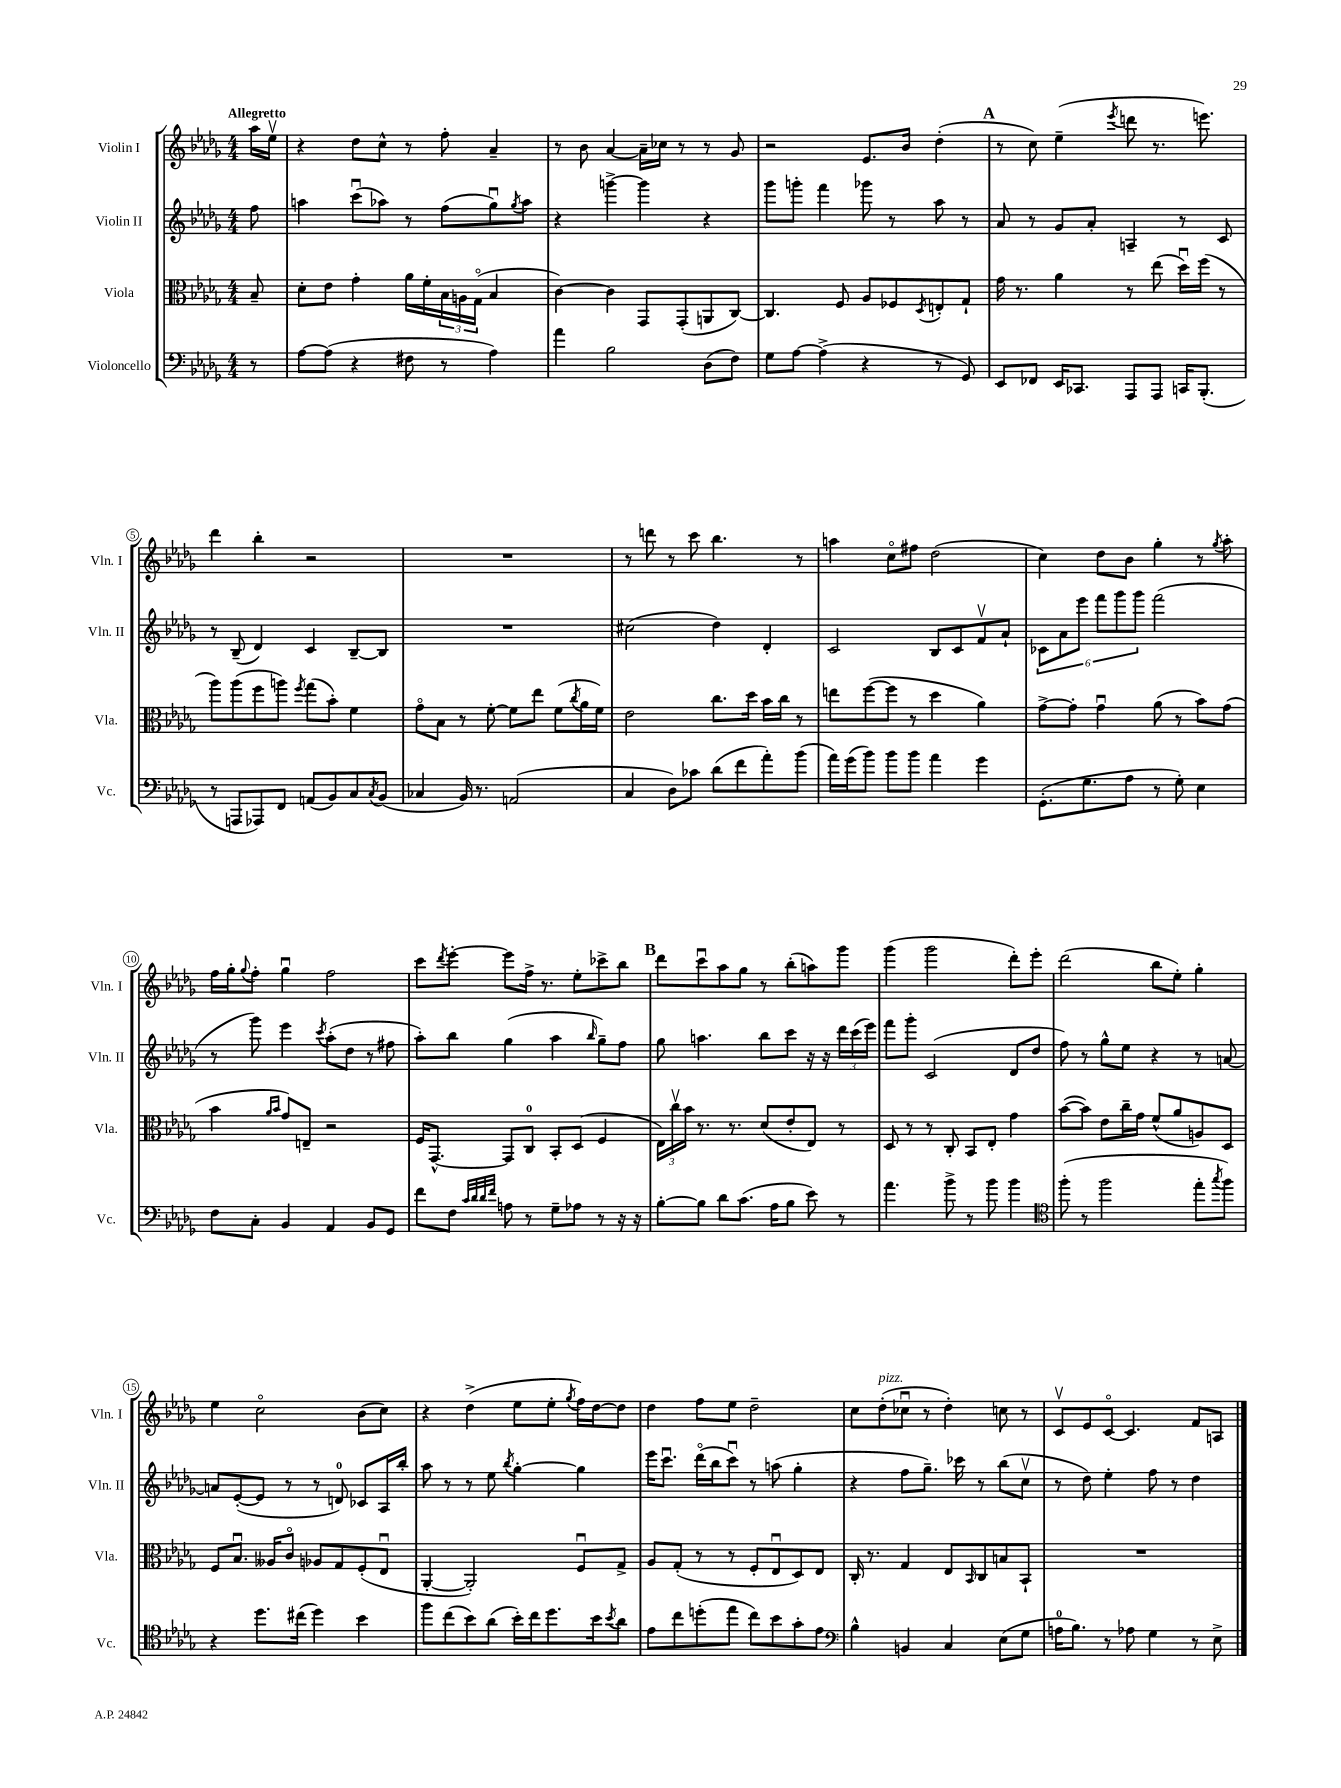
<<
\new StaffGroup <<
\new Staff = "s0" \with { instrumentName = "Violin I" shortInstrumentName = "Vln. I" } {
    \clef treble \key des \major \numericTimeSignature \time 4/4 \partial 8 \tempo "Allegretto"
    aes''16 ees''16\upbow |
    r4 des''8 c''8-^ r8 f''8-. aes'4-- |
    r8 bes'8 aes'4~ aes'16-- ces''16 r8 r8 ges'8 |
    r2 ees'8. bes'16 des''4-.( |
    \mark \markup { \bold "A" } r8 c''8) ees''4--( \acciaccatura { ees'''8 } d'''8 r8. e'''8.) |
    des'''4 bes''4-. r2 |
    R1 |
    r8 d'''8 r8 c'''8 bes''4. r8 |
    a''4 c''8\flageolet fis''8 des''2( |
    c''4) des''8 bes'8 ges''4-. r8 \acciaccatura { ges''8 } aes''8-. |
    f''16 ges''16-. \appoggiatura { ges''8 } f''8-. ges''4\downbow f''2 |
    c'''8 \acciaccatura { des'''8 } ees'''8~-. ees'''8 f''16-> r8. ees''8-. ces'''8-> bes''8 |
    \mark \markup { \bold "B" } des'''8 c'''8\downbow aes''8 ges''8 r8 bes''8-.( a''8) ges'''8 |
    ges'''4( ges'''2 des'''8-.) ees'''8-. |
    des'''2( bes''8 ees''8-.) ges''4-. |
    ees''4 c''2\flageolet bes'8( c''8) |
    r4 des''4->( ees''8 ees''8-. \acciaccatura { ges''8 } f''16) des''16~ des''8 |
    des''4 f''8 ees''8 des''2-- |
    c''8 des''8-.^\markup { \italic "pizz." }( ces''8\downbow r8 des''4-.) c''8 r8 |
    c'8\upbow ees'8 c'8~\flageolet c'4. f'8 a8 \bar "|." |
}
\new Staff = "s1" \with { instrumentName = "Violin II" shortInstrumentName = "Vln. II" } {
    \clef treble \key des \major \numericTimeSignature \time 4/4 \partial 8
    f''8 |
    a''4 c'''8\downbow( aes''8) r8 f''8( ges''8\downbow) \acciaccatura { ges''8 } aes''8 |
    r4 g'''4~-> g'''4 r4 |
    ges'''8 g'''8-. f'''4 ges'''8 r8 aes''8 r8 |
    \mark \markup { \bold "A" } aes'8 r8 ges'8 aes'8-. a4-- r8 c'8 |
    r8 bes8--( des'4) c'4 bes8~-- bes8 |
    R1 |
    cis''2( des''4) des'4-. |
    c'2 bes8 c'8 f'8\upbow aes'8-! |
    \tuplet 6/4 { ces'8 aes'8 ees'''8 f'''8 ges'''8 ges'''8 } f'''2( |
    r8 ges'''8) ees'''4 \acciaccatura { c'''8 } aes''8-.( des''8 r8 fis''8 |
    aes''8-.) bes''8 ges''4( aes''4 \grace { bes''16 } ges''8--) f''8 |
    \mark \markup { \bold "B" } ges''8 a''4. bes''8 c'''8 r16 r16 \tuplet 3/2 { des'''16 c'''16( ees'''16) } |
    f'''8 ges'''8-. c'2( des'8 des''8 |
    f''8) r8 ges''8-^ ees''8 r4 r8 a'8~ |
    a'8 ees'8~-.( ees'8 r8 r8 d'8-0) ces'8 aes16 bes''16-. |
    aes''8 r8 r8 ees''8 \acciaccatura { bes''8 } ges''4~-. ges''4 |
    ees'''16 c'''8.\downbow des'''16\flageolet( bes''16 c'''8\downbow) r8 a''8( ges''4-. |
    r4 f''8 ges''8.--) ces'''16 r8 bes''8( c''8\upbow |
    r8 des''8) ees''4-. f''8 r8 des''4 \bar "|." |
}
\new Staff = "s2" \with { instrumentName = "Viola" shortInstrumentName = "Vla." } {
    \clef alto \key des \major \numericTimeSignature \time 4/4 \partial 8
    bes8-- |
    des'8-. ees'8 ges'4-. aes'16 f'16-. \tuplet 3/2 { bes16 a16 ges16\flageolet( } bes4 |
    c'4~) c'4 ges,8 ges,8-.( a,8 c8~) |
    c4. f8 aes8 fes8 \acciaccatura { des8 } e8-. ges8-! |
    \mark \markup { \bold "A" } ges'16 r8. aes'4 r8 ees''8( des''16\downbow) f''16( r8 |
    aes''8) aes''8( f''8 a''8) \acciaccatura { f''8 } ges''8( bes'8-.) f'4 |
    ges'8\flageolet bes8 r8 f'8~-. f'8 ees''8 f'8( \acciaccatura { c''8 } aes'16 f'16) |
    ees'2 c''8. des''16 bes'16 c''16 r8 |
    e''8 f''8~( f''8 r8 des''4 aes'4) |
    ges'8~-> ges'8-. ges'4\downbow aes'8( r8 bes'8) ges'8( |
    bes'4 \grace { aes'16 bes'16 } ges'8) e8-- r2 |
    f16 ges,8.~-^ ges,8 c8-0 bes,8-. des8( f4 |
    \mark \markup { \bold "B" } \tuplet 3/2 { ees16) c''16\upbow bes'16 } r8. r8. des'8( ees'8-. ees8) r8 |
    des8 r8 r8 c8-. bes,8 ees8-. ges'4 |
    bes'8~( bes'8) ees'8 c''16-- ges'16 f'8-^( aes'8 a8) des8 |
    f8 bes8.\downbow aeses16 c'8\flageolet aes8 ges8 f8-.( ees8\downbow |
    aes,4~-. aes,2-.) f8\downbow ges8-> |
    aes8 ges8-.( r8 r8 f8-. ees8\downbow des8) ees8 |
    c16-. r8. ges4 ees8 \grace { bes,16 } c8 b8 bes,8-! |
    R1 \bar "|." |
}
\new Staff = "s3" \with { instrumentName = "Violoncello" shortInstrumentName = "Vc." } {
    \clef bass \key des \major \numericTimeSignature \time 4/4 \partial 8
    r8 |
    aes8~ aes8( r4 fis8 r8 aes4) |
    aes'4 bes2 des8( f8) |
    ges8 aes8~ aes4->( r4 r8 ges,8) |
    \mark \markup { \bold "A" } ees,8 fes,8 ees,16 ces,8. aes,,8 aes,,8 c,16 bes,,8.-.( |
    r8 a,,8 aes,,8) f,8 a,8( bes,8) c8 \acciaccatura { c8 } bes,8( |
    ces4 bes,16) r8. a,2( |
    c4 des8) ces'8 des'8( f'8 aes'8-.) bes'8( |
    aes'16) ges'16( bes'8) bes'8 bes'8 aes'4 ges'4 |
    ges,8.-.( ges8. aes8 r8 ges8-.) ees4 |
    f8 c8-. bes,4 aes,4 bes,8 ges,8 |
    f'8 f8 \grace { c'32 des'32 des'32 f'32 } a8 r8 ges8-- aes8 r8 r16 r16 |
    \mark \markup { \bold "B" } bes8~-. bes8 des'8 c'8.( aes16 bes8 ees'8) r8 |
    aes'4. bes'8-> r8 bes'8 bes'4 |
    \clef tenor f''8-.( r8 f''2 ees''8-. \acciaccatura { ges''8 } f''8) |
    r4 des''8. cis''16( des''4) bes'4 |
    f''8 c''8( bes'8) aes'8( bes'16-.) c''16 des''8. bes'16 \acciaccatura { bes'8 } aes'8 |
    ees'8 c''8 d''8-.( ees''8 c''8) bes'8 ges'8-. ees'8 |
    \clef bass bes4-^ b,4 c4 ees8( ges8 |
    a16-0 bes8.) r8 aes8 ges4 r8 ees8-> \bar "|." |
}
>>
>>
\layout { \context { \Score \override BarNumber.stencil = #(make-stencil-circler 0.1 0.3 ly:text-interface::print) } }
